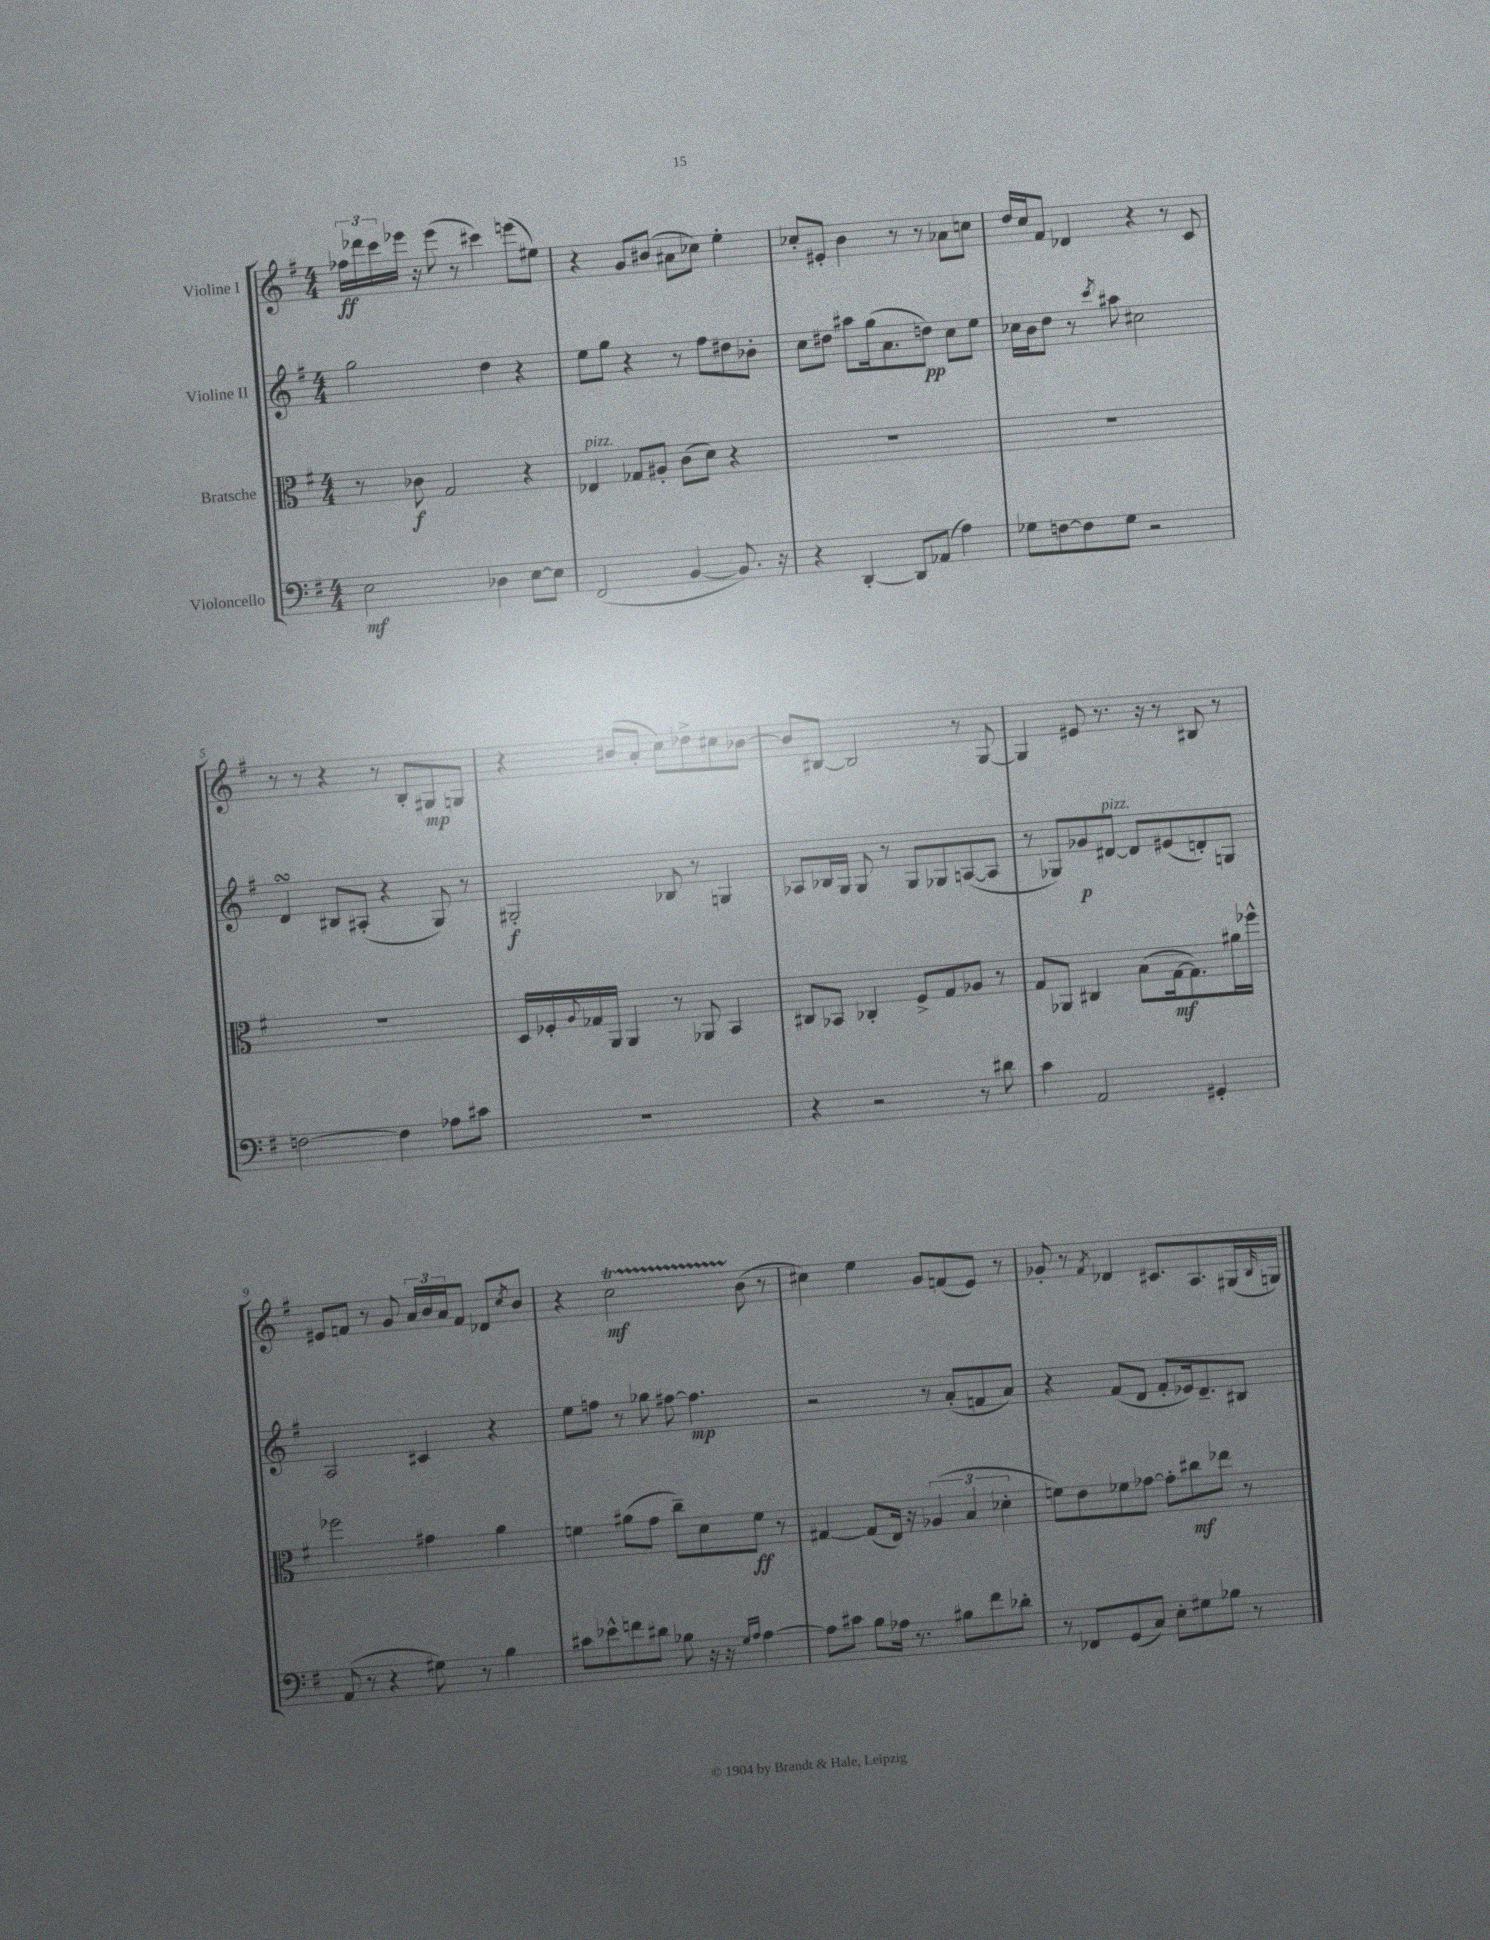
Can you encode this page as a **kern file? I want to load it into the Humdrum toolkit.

**kern	**kern	**kern	**kern
*staff4	*staff3	*staff2	*staff1
*clefF4	*clefC3	*clefG2	*clefG2
*k[f#]	*k[f#]	*k[f#]	*k[f#]
*M4/4	*M4/4	*M4/4	*M4/4
2E	8r	2gg	24ff-
.	.	.	24ddd-
.	.	.	24ccc
.	8c-	.	16eee-
.	.	.	16r
.	2G	.	(8eee-
.	.	.	8r
4D-	.	4dd	4ccc#)
[8E	4r	4r	(8eee
8E]	.	.	8ee#)
=	=	=	=
(2FF#	4E-	8ee	4r
.	.	8gg	.
.	8G-	4r	8g
.	8A#'	.	(8b#
[4BB	(8c	8r	8a#
.	8d)	8ff#	8cc-)
8.BB])	4r	8dd#	4ee'
.	.	8b-'	.
16r	.	.	.
=	=	=	=
4r	1r	8cc	8cc-'
.	.	8dd#	8e#'
[4DD'	.	8aa#	4b
.	.	(16gg	.
.	.	8.a	.
8DD]	.	.	8r
(8AA-	.	8dd)	8r
4A)	.	8cc	8a-
.	.	8ee	8cc
=	=	=	=
8G-	1r	16cc-	16dd
.	.	16b	16cc
[8F	.	8dd	8f#
8F]	.	8r	4d-
.	.	8qccc	.
8G-	.	8aa#	.
2r	.	2cc#	4r
.	.	.	8r
.	.	.	8c
=	=	=	=
[2F	1r	4d	8r
.	.	.	8r
.	.	8B#	4r
.	.	(8A#'	.
4F]	.	4r	8r
.	.	.	8B'
8A-	.	8G)	8G#
8c#	.	8r	8G
=	=	=	=
1r	16D	2G#'	4r
.	16F-'	.	.
.	8qqA	.	.
.	16G-	.	.
.	16AA	.	.
.	4AA	.	(8b#
.	.	.	8a'
.	8r	8B-	8cc)
.	8AA-	8r	8dd-^
.	4BB	4G	8cc#
.	.	.	[8b-
=	=	=	=
4r	8C#	8A-	8b-]
.	8BB-	16B-	[8B#
.	.	16G	.
2r	4C-'	8G	2B#]
.	.	8r	.
.	8F#^	8G	.
.	8G	8G-	.
8r	8A-	([8A	8r
8d#	8r	8A]	[8G
=	=	=	=
4c	8G	8r	4G]
.	8AA-	8G-)	.
2AA	4C#	8g-	8e#
.	.	[8d#	8.r
.	(8B	8d#]	.
.	.	.	16r
.	[16G	(8e#	8r
.	8.G])	.	.
4GG#'	.	8d')	8B#
.	16a#	8G	8r
.	16ff-^^	.	.
=	=	=	=
(8AA	2ff-	2A	8e#
8r	.	.	8f
4r	.	.	8r
.	.	.	8g
8G#)	4g#	4c#	24a
.	.	.	24b
.	.	.	24a
8r	.	.	8f
4B	4a	4r	8d-
.	.	.	8qcc
.	.	.	8b
=	=	=	=
8c#	4f	8ee	4r
8e-^^	.	8ff	.
8f	(8a#	8r	2cc
8d#	8g	8gg-	.
8B-	8cc~)	[8ff#	.
16r	8d	4.ff#]	.
16r	.	.	.
16qqG	.	.	.
16qqA	.	.	.
[4A	8f	.	(8b
.	8r	.	8r
=	=	=	=
8A]	[4G#	2r	4cc#)
8c#	.	.	.
8B	(8G#]	.	4ee
16A-	16E)	.	.
8.r	16r	.	.
.	(6A-	8r	8g
8B#	.	(8a'	(8f
.	6B	.	.
8f#	.	8f	8e)
.	6d-'	.	.
8d-'	.	8a)	8r
=	=	=	=
8r	8f)	4r	8g-'
8FF-	8e	.	8r
.	.	.	8qf#
(8GG	8f-	(8f#	4d-
8C)	[8g-	8d	.
8E'	8g-']	8f#'	8.c#
8G#	8cc#	16e-)	.
.	.	8.d~	8.A
8B-	8ee-	.	.
8r	8r	8B#	(16G#
.	.	.	16qqB
.	.	.	16G)
==	==	==	==
*-	*-	*-	*-
